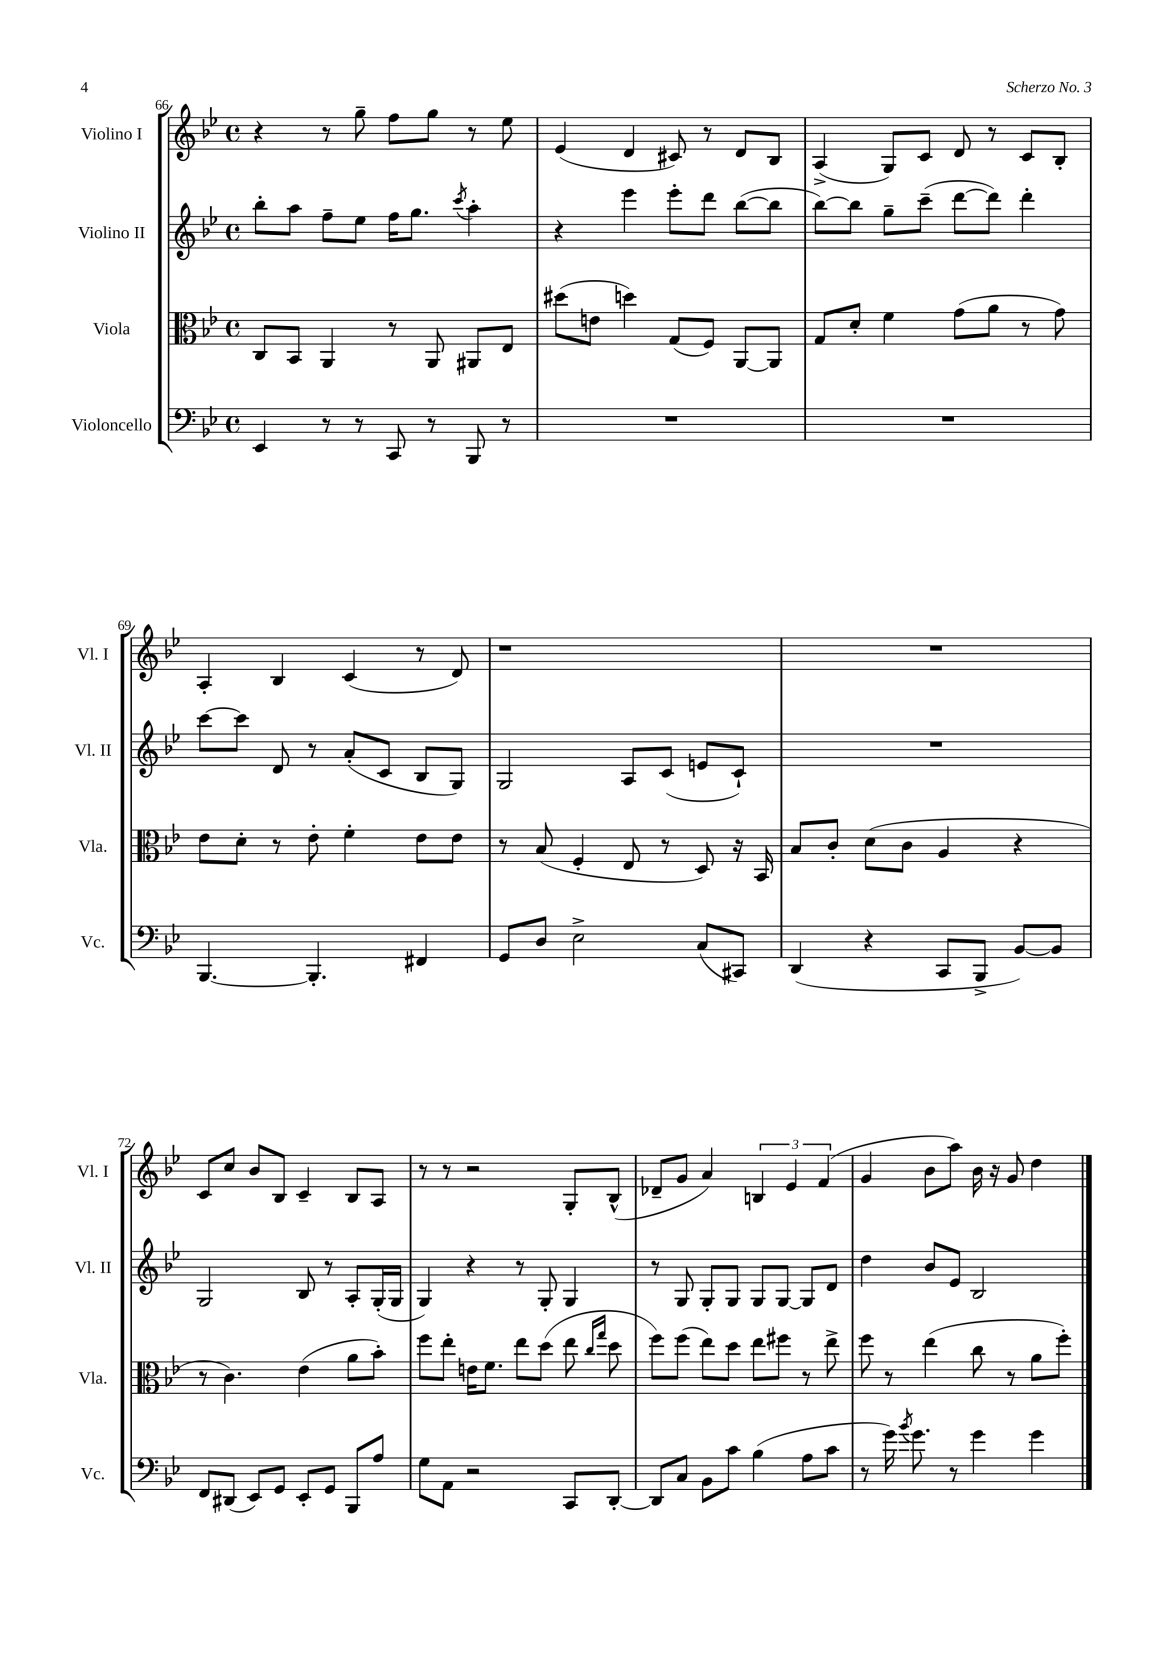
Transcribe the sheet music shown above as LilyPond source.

<<
\new StaffGroup <<
\new Staff = "s0" \with { instrumentName = "Violino I" shortInstrumentName = "Vl. I" } {
    \clef treble \key bes \major \defaultTimeSignature \time 4/4
    \autoBeamOff r4 r8 g''8-- f''8[ g''8] r8 ees''8 |
    ees'4( d'4 cis'8) r8 d'8[ bes8] |
    a4->( g8[) c'8] d'8 r8 c'8[ bes8]-. |
    a4-. bes4 c'4( r8 d'8) |
    r1 |
    R1 |
    c'8[ c''8] bes'8[ bes8] c'4-- bes8[ a8] |
    r8 r8 r2 g8[-. bes8]-^( |
    des'8[-- g'8] a'4) \tuplet 3/2 { b4 ees'4 f'4( } |
    g'4 bes'8[ a''8]) bes'16 r16 g'8 d''4 \bar "|." |
}
\new Staff = "s1" \with { instrumentName = "Violino II" shortInstrumentName = "Vl. II" } {
    \clef treble \key bes \major \defaultTimeSignature \time 4/4
    \autoBeamOff bes''8[-. a''8] f''8[-- ees''8] f''16[ g''8.] \acciaccatura { c'''8 } a''4-. |
    r4 ees'''4 ees'''8[-. d'''8] bes''8[~( bes''8] |
    bes''8[~) bes''8] g''8[-- c'''8]--( d'''8[~ d'''8]) d'''4-. |
    c'''8[~ c'''8] d'8 r8 a'8[-.( c'8] bes8[ g8]) |
    g2 a8[ c'8]( e'8[ c'8]-!) |
    R1 |
    g2 bes8 r8 a8[-. g16-.( g16] |
    g4) r4 r8 g8-. g4 |
    r8 g8 g8[-. g8] g8[ g8]~ g8[ d'8] |
    d''4 bes'8[ ees'8] bes2 \bar "|." |
}
\new Staff = "s2" \with { instrumentName = "Viola" shortInstrumentName = "Vla." } {
    \clef alto \key bes \major \defaultTimeSignature \time 4/4
    \autoBeamOff c8[ bes,8] a,4 r8 a,8 ais,8[ ees8] |
    dis''8[( e'8] d''4) g8[( f8]) a,8[~ a,8] |
    g8[ d'8]-. f'4 g'8[( a'8] r8 g'8) |
    ees'8[ d'8]-. r8 ees'8-. f'4-. ees'8[ ees'8] |
    r8 bes8( f4-. ees8 r8 d8) r16 bes,16 |
    bes8[ c'8]-. d'8[( c'8] a4 r4 |
    r8 c'4.) ees'4( a'8[ bes'8]-.) |
    f''8[ ees''8]-. e'16[ f'8.] ees''8[ d''8]( ees''8 \grace { c''16[ g''16] } d''8 |
    f''8[) f''8]( ees''8[) d''8] ees''8[ fis''8] r8 ees''8-> |
    f''8 r8 ees''4( c''8 r8 a'8[ f''8]-.) \bar "|." |
}
\new Staff = "s3" \with { instrumentName = "Violoncello" shortInstrumentName = "Vc." } {
    \clef bass \key bes \major \defaultTimeSignature \time 4/4
    \autoBeamOff ees,4 r8 r8 c,8 r8 bes,,8 r8 |
    R1 |
    R1 |
    bes,,4.~ bes,,4.-. fis,4 |
    g,8[ d8] ees2-> c8[( cis,8]) |
    d,4( r4 c,8[ bes,,8]-> bes,8[~) bes,8] |
    f,8[ dis,8]( ees,8[) g,8] ees,8[-. g,8] bes,,8[ a8] |
    g8[ a,8] r2 c,8[ d,8]~-. |
    d,8[ c8] bes,8[ c'8] bes4( a8[ c'8] |
    r8 g'16) \acciaccatura { bes'8 } g'8. r8 g'4 g'4 \bar "|." |
}
>>
>>
\layout { \context { \Score currentBarNumber = #66 } }
